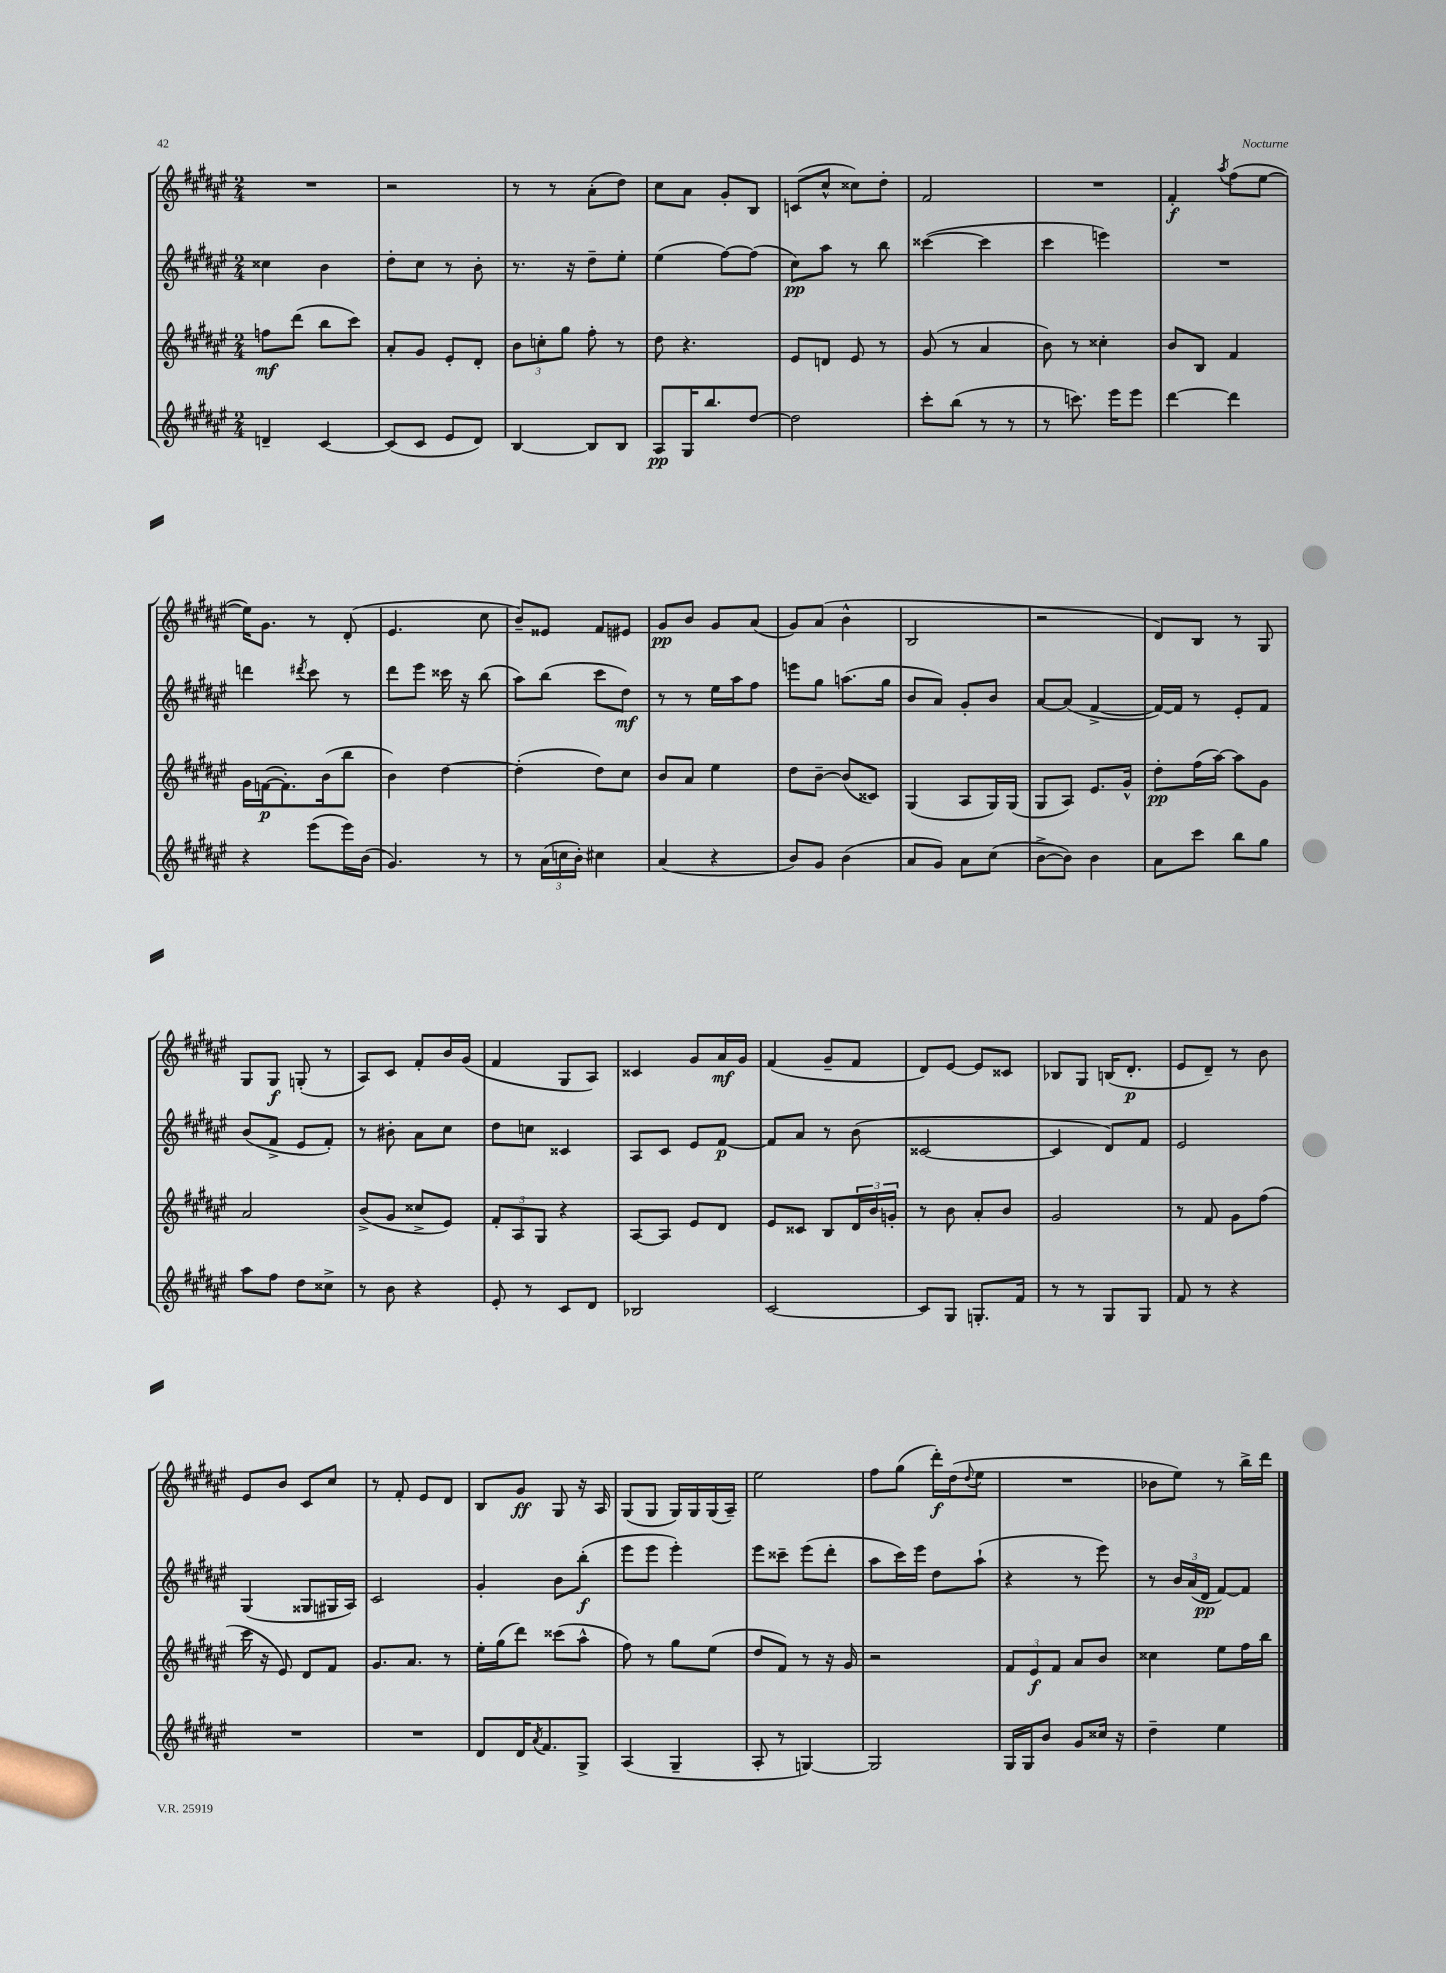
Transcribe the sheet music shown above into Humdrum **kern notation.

**kern	**dynam	**kern	**dynam	**kern	**dynam	**kern	**dynam
*part4	*part4	*part3	*part3	*part2	*part2	*part1	*part1
*staff4	*staff4	*staff3	*staff3	*staff2	*staff2	*staff1	*staff1
*clefG2	*	*clefG2	*	*clefG2	*	*clefG2	*
*k[f#c#g#d#a#e#]	*	*k[f#c#g#d#a#e#]	*	*k[f#c#g#d#a#e#]	*	*k[f#c#g#d#a#e#]	*
*M2/4	*	*M2/4	*	*M2/4	*	*M2/4	*
=17	=17	=17	=17	=17	=17	=17	=17
4dn~/	.	8ffn\L	mf	4cc##X\	.	2r	.
.	.	(8ddd#\J	.	.	.	.	.
[4c#/	.	8bb\L	.	4b\	.	.	.
.	.	8ccc#\J)	.	.	.	.	.
=18	=18	=18	=18	=18	=18	=18	=18
(8c#/L]	.	8a#'/L	.	8dd#'\L	.	2r	.
8c#/J	.	8g#/J	.	8cc#\J	.	.	.
8e#/L	.	8e#'/L	.	8r	.	.	.
8d#/J)	.	8d#'/J	.	8b'\	.	.	.
=19	=19	=19	=19	=19	=19	=19	=19
[4B/	.	12b\L	.	8.r	.	8r	.
.	.	12ccn'\	.	.	.	.	.
.	.	.	.	.	.	8r	.
.	.	12gg#\J	.	.	.	.	.
.	.	.	.	16r	.	.	.
8B/L]	.	8ff#'\	.	8dd#~\L	.	(8a#'\L	.
8B/J	.	8r	.	8ee#'\J	.	8dd#\J)	.
=20	=20	=20	=20	=20	=20	=20	=20
8A#/L	pp	8dd#\	.	(4ee#\	.	8cc#\L	.
16G#/K	.	4.r	.	.	.	8a#\J	.
8.bb/	.	.	.	.	.	.	.
.	.	.	.	[8ff#\L)	.	8g#'/L	.
[8dd#/J	.	.	.	(8ff#\J]	.	8B/J	.
=21	=21	=21	=21	=21	=21	=21	=21
2dd#\]	.	8e#/L	.	8cc#\L)	pp	(8cn/L	.
.	.	8dn/J	.	8aa#\J	.	8cc#^^/J	.
.	.	8e#/	.	8r	.	8cc##X\L)	.
.	.	8r	.	8bb\	.	8dd#'\J	.
=22	=22	=22	=22	=22	=22	=22	=22
8ccc#'\L	.	(8g#/	.	([4ccc##X\	.	2f#/	.
(8bb\J	.	8r	.	.	.	.	.
8r	.	4a#/	.	4ccc##\]	.	.	.
8r	.	.	.	.	.	.	.
=23	=23	=23	=23	=23	=23	=23	=23
8r	.	8b\)	.	4ccc#\	.	2r	.
8.cccn\)	.	8r	.	.	.	.	.
.	.	4cc##X'\	.	4eeen\)	.	.	.
16eee#\KL	.	.	.	.	.	.	.
8eee#\J	.	.	.	.	.	.	.
=24	=24	=24	=24	=24	=24	=24	=24
[4ddd#\	.	8b/L	.	2r	.	4f#'/	f
.	.	8B/J	.	.	.	.	.
.	.	.	.	.	.	8qaa#/	.
4ddd#\]	.	4f#/	.	.	.	(8ff#\L	.
.	.	.	.	.	.	[8ee#\J	.
!!LO:LB:g=z
=25	=25	=25	=25	=25	=25	=25	=25
4r	.	16g#\LL	.	4dddn\	.	16ee#\KL])	.
.	.	([16fn\J	p	.	.	8.g#\J	.
.	.	8.f'\])	.	.	.	.	.
.	.	.	.	8qddd#X/	.	.	.
(8eee#\L	.	.	.	8ccc#\	.	8r	.
.	.	(16b\k	.	.	.	.	.
16eee#\L)	.	8bb\J	.	8r	.	(8d#'/	.
(16b\JJ	.	.	.	.	.	.	.
=26	=26	=26	=26	=26	=26	=26	=26
4.g#/)	.	4b\)	.	8ddd#\L	.	4.e#/	.
.	.	.	.	8eee#\J	.	.	.
.	.	[4dd#\	.	16ccc##X\	.	.	.
.	.	.	.	16r	.	.	.
8r	.	.	.	(8bb\	.	8cc#\	.
=27	=27	=27	=27	=27	=27	=27	=27
8r	.	(4dd#'\]	.	8aa#\L)	.	8b~/L)	.
(24a#\LL	.	.	.	(8bb\J	.	8e##X/J	.
24ccn\	.	.	.	.	.	.	.
24b'\JJ)	.	.	.	.	.	.	.
4cc#X\	.	8dd#\L)	.	8ccc#\L	.	8f#/L	.
.	.	8cc#\J	.	8dd#\J)	mf	8e#X/J	.
=28	=28	=28	=28	=28	=28	=28	=28
(4a#/	.	8b/L	.	8r	.	8g#/L	pp
.	.	8a#/J	.	8r	.	8b/J	.
4r	.	4ee#\	.	16ee#\LL	.	8g#/L	.
.	.	.	.	16aa#\J	.	.	.
.	.	.	.	8ff#\J	.	(8a#/J	.
=29	=29	=29	=29	=29	=29	=29	=29
8b/L)	.	8dd#\L	.	8eeen\L	.	8g#/L)	.
8g#/J	.	[8b~\J	.	8gg#\J	.	(8a#/J	.
(4b\	.	(8b/L]	.	(8.aan\L	.	4b^^\	.
.	.	8c##X/J)	.	.	.	.	.
.	.	.	.	16gg#\Jk	.	.	.
=30	=30	=30	=30	=30	=30	=30	=30
8a#/L	.	(4G#/	.	8b/L	.	2B/	.
8g#/J)	.	.	.	8a#/J)	.	.	.
8a#\L	.	8A#/L	.	8g#'/L	.	.	.
(8cc#\J	.	16G#/L)	.	8b/J	.	.	.
.	.	(16G#/JJ	.	.	.	.	.
=31	=31	=31	=31	=31	=31	=31	=31
[8b^\L	.	8G#/L	.	[8a#/L	.	2r	.
8b\J])	.	8A#/J)	.	(8a#/J]	.	.	.
4b\	.	8.e#/L	.	[4f#^/	.	.	.
.	.	16g#^^/Jk	.	.	.	.	.
=32	=32	=32	=32	=32	=32	=32	=32
8a#\L	.	8dd#'\L	pp	16f#/LL_)	.	8d#/L)	.
.	.	.	.	16f#/JJ]	.	.	.
8ccc#\J	.	(16ff#\L	.	8r	.	8B/J	.
.	.	[16aa#\JJ)	.	.	.	.	.
8bb\L	.	8aa#\L]	.	8e#'/L	.	8r	.
8gg#\J	.	8g#\J	.	8f#/J	.	8G#/	.
!!LO:LB:g=z
=33	=33	=33	=33	=33	=33	=33	=33
8aa#\L	.	2a#/	.	(8b/L	.	8G#/L	.
8ff#\J	.	.	.	8f#^/J	.	8G#/J	f
8dd#\L	.	.	.	8e#/L	.	(8Gn'/	.
8cc##X^\J	.	.	.	8f#'/J)	.	8r	.
=34	=34	=34	=34	=34	=34	=34	=34
8r	.	(8b^/L	.	8r	.	8A#/L)	.
8b\	.	8g#/J	.	8b#X'\	.	8c#/J	.
4r	.	8cc##X^/L	.	8a#\L	.	8f#'/L	.
.	.	8e#/J)	.	8cc#\J	.	16b/L	.
.	.	.	.	.	.	(16g#/JJ	.
=35	=35	=35	=35	=35	=35	=35	=35
8e#'/	.	12f#'/L	.	8dd#\L	.	4f#/	.
.	.	12A#/	.	.	.	.	.
8r	.	.	.	8ccn\J	.	.	.
.	.	12G#/J	.	.	.	.	.
8c#/L	.	4r	.	4c##X/	.	8G#/L	.
8d#/J	.	.	.	.	.	8A#/J)	.
=36	=36	=36	=36	=36	=36	=36	=36
2B-X/	.	[8A#/L	.	8A#/L	.	4c##X/	.
.	.	8A#/J]	.	8c#/J	.	.	.
.	.	8e#/L	.	8e#/L	.	8g#/L	.
.	.	8d#/J	.	[8f#/J	p	16a#/L	mf
.	.	.	.	.	.	16g#/JJ	.
=37	=37	=37	=37	=37	=37	=37	=37
[2c#/	.	8e#/L	.	8f#/L]	.	(4f#/	.
.	.	8c##X/J	.	8a#/J	.	.	.
.	.	8B/L	.	8r	.	8g#~/L	.
.	.	24d#/L	.	(8b\	.	8f#/J	.
.	.	24b/	.	.	.	.	.
.	.	24gn'/JJ	.	.	.	.	.
=38	=38	=38	=38	=38	=38	=38	=38
8c#/L]	.	8r	.	[2c##X/	.	8d#/L)	.
8G#/J	.	8b\	.	.	.	[8e#/J	.
8.Gn'/L	.	8a#'/L	.	.	.	8e#/L]	.
.	.	8b/J	.	.	.	8c##X/J	.
16f#/Jk	.	.	.	.	.	.	.
=39	=39	=39	=39	=39	=39	=39	=39
8r	.	2g#/	.	4c##/]	.	8B-X/L	.
8r	.	.	.	.	.	8G#/J	.
8G#/L	.	.	.	8d#/L)	.	(16Bn/KL	.
.	.	.	.	.	.	8.d#'/J	p
8G#/J	.	.	.	8f#/J	.	.	.
=40	=40	=40	=40	=40	=40	=40	=40
8f#/	.	8r	.	2e#/	.	8e#/L	.
8r	.	8f#/	.	.	.	8d#~/J)	.
4r	.	8g#\L	.	.	.	8r	.
.	.	(8ff#\J	.	.	.	8b\	.
!!LO:LB:g=z
=41	=41	=41	=41	=41	=41	=41	=41
2r	.	16ccc#\	.	(4G#/	.	8e#/L	.
.	.	16r	.	.	.	.	.
.	.	8e#/)	.	.	.	8b/J	.
.	.	8d#/L	.	8G##X/L	.	8c#/L	.
.	.	8f#/J	.	16G#X/L	.	8cc#/J	.
.	.	.	.	16A#/JJ)	.	.	.
=42	=42	=42	=42	=42	=42	=42	=42
2r	.	8.g#/L	.	2c#/	.	8r	.
.	.	.	.	.	.	8f#'/	.
.	.	8.a#/J	.	.	.	.	.
.	.	.	.	.	.	8e#/L	.
.	.	8r	.	.	.	8d#/J	.
=43	=43	=43	=43	=43	=43	=43	=43
8d#/L	.	16ee#'\LL	.	4g#'/	.	8B/L	.
.	.	(16gg#\J	.	.	.	.	.
16d#/K	.	8ddd#\J)	.	.	.	8g#/J	ff
8qa#/	.	.	.	.	.	.	.
8.f#/	.	.	.	.	.	.	.
.	.	(8ccc##X\L	.	8b\L	.	8G#/	.
8G#^/J	.	8aa#^^\J	.	(8bb'\J	f	16r	.
.	.	.	.	.	.	16A#/	.
=44	=44	=44	=44	=44	=44	=44	=44
(4A#/	.	8ff#\)	.	8eee#\L	.	(8G#/L	.
.	.	8r	.	8eee#\J	.	8G#/J	.
4G#~/	.	8gg#\L	.	4eee#'\)	.	16G#/LL)	.
.	.	.	.	.	.	16G#/	.
.	.	(8ee#\J	.	.	.	(16G#/	.
.	.	.	.	.	.	16A#~/JJ)	.
=45	=45	=45	=45	=45	=45	=45	=45
8A#'/	.	8dd#/L	.	8eee#\L	.	2ee#\	.
8r	.	8f#/J)	.	8ccc##X~\J	.	.	.
[4Gn/)	.	8r	.	(8eee#\L	.	.	.
.	.	16r	.	8ddd#'\J	.	.	.
.	.	16g#/	.	.	.	.	.
=46	=46	=46	=46	=46	=46	=46	=46
2G/]	.	2r	.	8aa#\L	.	8ff#\L	.
.	.	.	.	16ccc#\L)	.	(8gg#\J	.
.	.	.	.	16eee#\JJ	.	.	.
.	.	.	.	8dd#\L	.	16ddd#'\LL)	f
.	.	.	.	.	.	(16dd#\J	.
.	.	.	.	.	.	8qqdd#/	.
.	.	.	.	(8aa#`\J	.	8ee#\J	.
=47	=47	=47	=47	=47	=47	=47	=47
16G#/LL	.	12f#/L	.	4r	.	2r	.
16G#/J	.	.	.	.	.	.	.
.	.	12e#/	f	.	.	.	.
8b/J	.	.	.	.	.	.	.
.	.	12f#/J	.	.	.	.	.
8g#/L	.	8a#/L	.	8r	.	.	.
16cc##X/Jk	.	8b/J	.	8eee#\)	.	.	.
16r	.	.	.	.	.	.	.
=48	=48	=48	=48	=48	=48	=48	=48
4dd#~\	.	4cc##X\	.	8r	.	8b-X\L	.
.	.	.	.	24b/LL	.	8ee#\J)	.
.	.	.	.	(24a#/	.	.	.
.	.	.	.	24d#/JJ	pp	.	.
4ee#\	.	8ee#\L	.	[8f#/L)	.	8r	.
.	.	16ff#\L	.	8f#/J]	.	16bb^\LL	.
.	.	16bb\JJ	.	.	.	16ddd#\JJ	.
==	==	==	==	==	==	==	==
*-	*-	*-	*-	*-	*-	*-	*-
